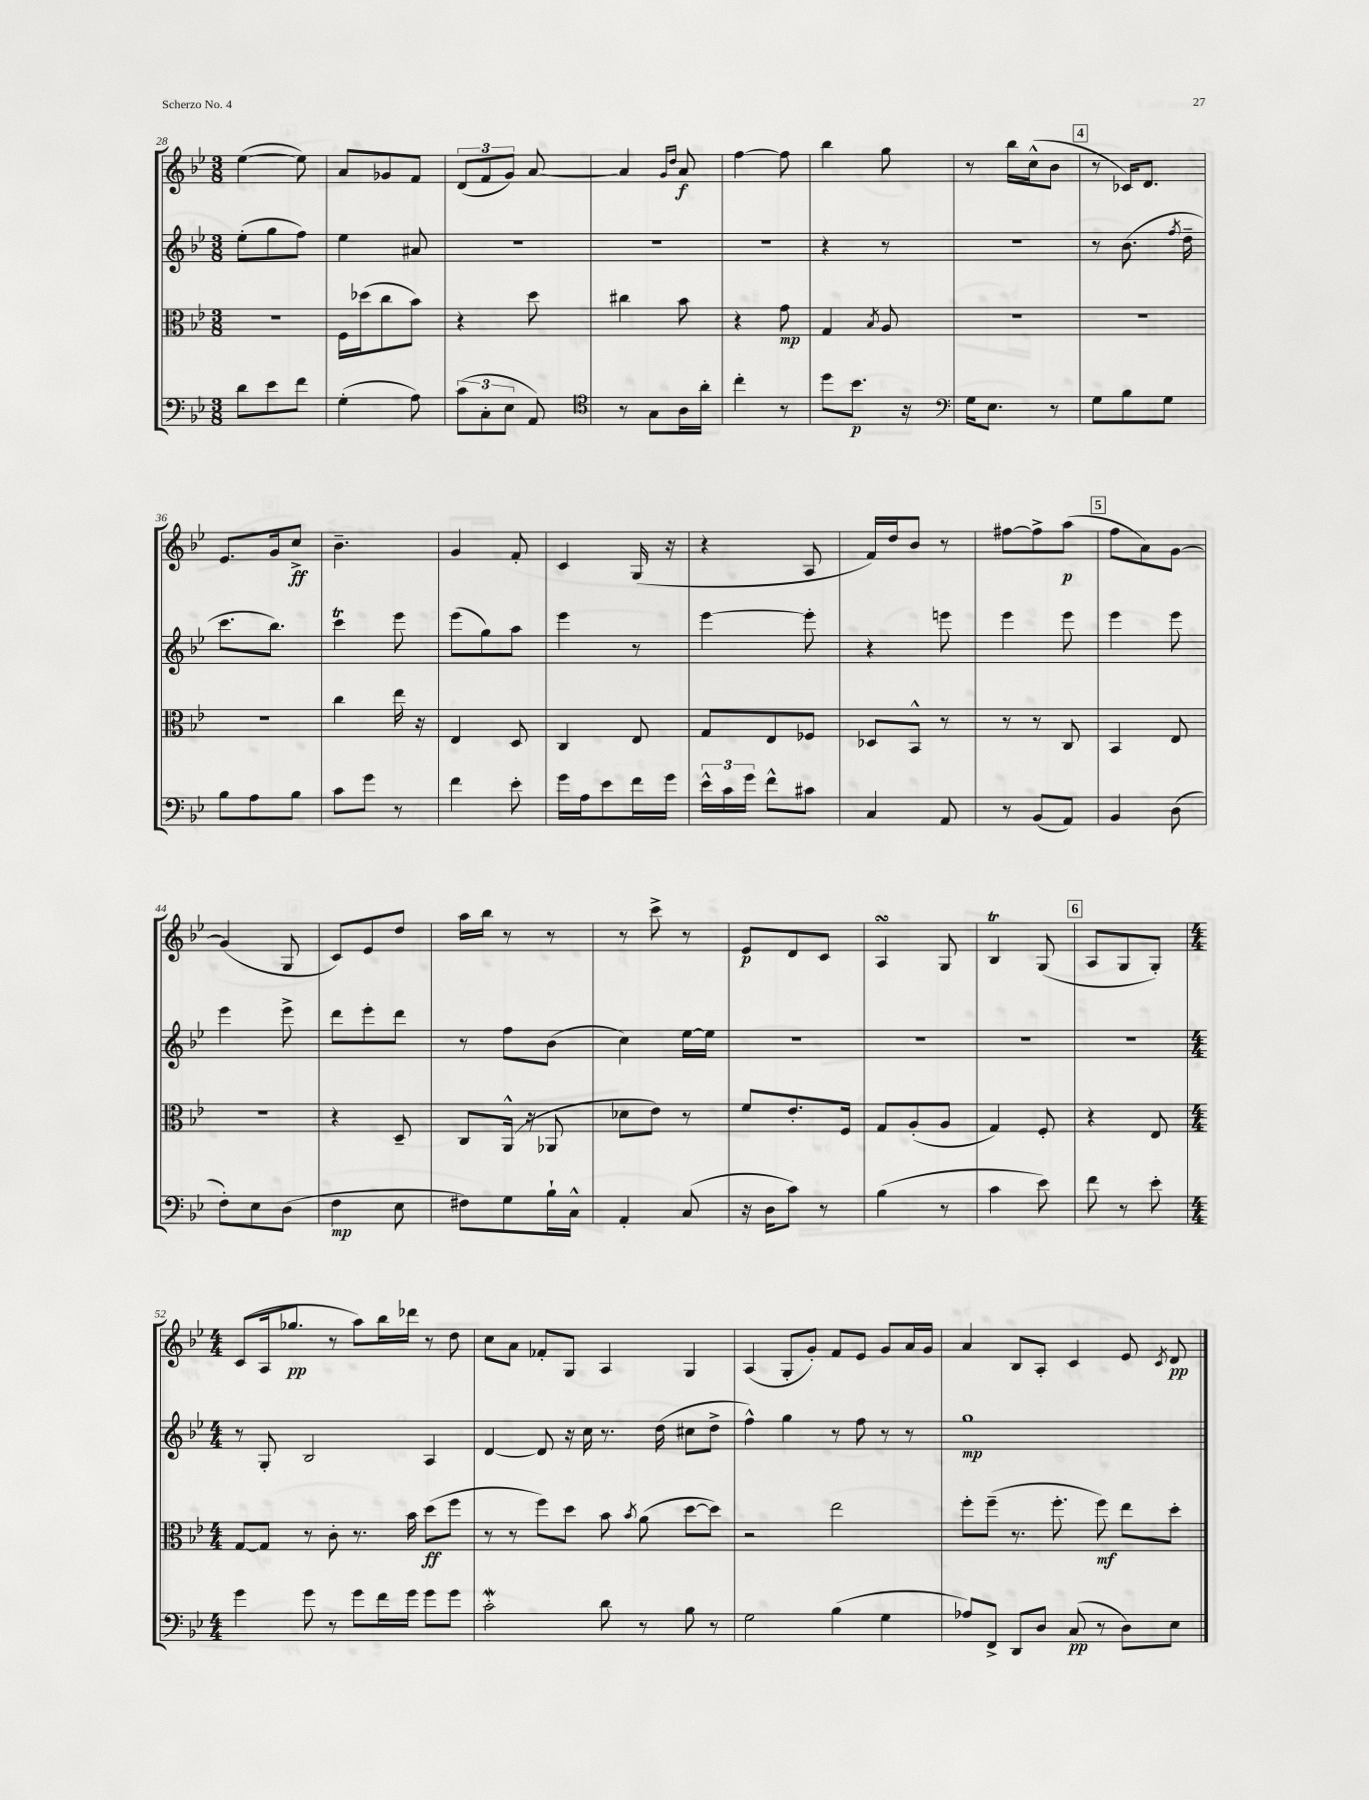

**kern	**kern	**kern	**kern
*staff4	*staff3	*staff2	*staff1
*clefF4	*clefC3	*clefG2	*clefG2
*k[b-e-]	*k[b-e-]	*k[b-e-]	*k[b-e-]
*M3/8	*M3/8	*M3/8	*M3/8
8d	4.r	(8ee-'	([4ee-
8e-	.	8gg	.
8f	.	8ff)	8ee-])
=	=	=	=
(4G'	16F	4ee-	8a
.	(16dd-	.	.
.	8cc	.	8g-
8A)	8b-)	8a#	8f
=	=	=	=
(12c	4r	4.r	(12d
12C'	.	.	12f
12E-	.	.	12g)
8AA)	8dd	.	[8a
=	=	=	=
*clefC4	*	*	*
8r	4cc#	4.r	4a]
8G	.	.	.
.	.	.	16qqg
.	.	.	16qqdd
16A	8b-	.	8a
16a'	.	.	.
=	=	=	=
4cc'	4r	4.r	[4ff
8r	8g	.	8ff]
=	=	=	=
8dd	4G	4r	4bb-
8.b-	.	.	.
.	8qB-	.	.
.	8A	8r	8gg
16r	.	.	.
=	=	=	=
*clefF4	*	*	*
16G	4.r	4.r	8r
8.E-	.	.	.
.	.	.	16bb-
.	.	.	(16cc^^
8r	.	.	8b-
=	=	=	=
8G	4.r	8r	8r
8B-	.	(8.b-	16c-)
.	.	.	8.d
8G	.	.	.
.	.	8qff	.
.	.	16dd~	.
=	=	=	=
8B-	4.r	8.ccc	8.e-
8A	.	.	.
.	.	8.bb-)	16g
8B-	.	.	8cc^
=	=	=	=
8c	4cc	4ccc	4.b-~
8g	.	.	.
8r	16ee-	8eee-	.
.	16r	.	.
=	=	=	=
4f	4E-	(8eee-	4g
.	.	8gg)	.
8e-'	8D	8aa	8f'
=	=	=	=
16g	4C	4eee-	4c
16A	.	.	.
8e-	.	.	.
16f	8E-	8r	(16G
16g	.	.	16r
=	=	=	=
24e-^^	8G	[4eee-	4r
24c	.	.	.
24g	.	.	.
8f^^	8E-	.	.
8c#	8F-	8eee-']	8A
=	=	=	=
4C	8D-	4r	16f)
.	.	.	16dd
.	8BB-^^	.	8b-
8AA	8r	8eee	8r
=	=	=	=
8r	8r	4eee-	[8ff#
(8BB-	8r	.	8ff#^]
8AA)	8C	8eee-	(8aa
=	=	=	=
4BB-	4BB-	4eee-	8ff
.	.	.	8a)
(8D	8E-	8eee-	[8g
=	=	=	=
8F')	4.r	4eee-	(4g]
8E-	.	.	.
(8D	.	8eee-^	8G
=	=	=	=
4F	4r	8ddd	8c)
.	.	8eee-'	8e-
8E-	8D~	8ddd	8dd
=	=	=	=
8F#)	8C	8r	16aa
.	.	.	16bb-
8G	(16AA^^	8ff	8r
.	16r	.	.
16B-`	8AA-	(8b-	8r
16C^^	.	.	.
=	=	=	=
4AA'	8d-	4cc)	8r
.	8e-)	.	8ccc^
(8C	8r	[16ee-	8r
.	.	16ee-]	.
=	=	=	=
16r	8f	4.r	8e-
16D	.	.	.
8c)	8.e-'	.	8d
8r	.	.	8c
.	16F	.	.
=	=	=	=
(4B-	8G	4.r	4A
.	(8A'	.	.
8r	8A	.	8G
=	=	=	=
4c	4G)	4.r	4B-
8e-)	8F'	.	(8G
=	=	=	=
8f	4r	4.r	8A
8r	.	.	8G
8e-'	8E-	.	8G')
=	=	=	=
*M4/4	*M4/4	*M4/4	*M4/4
4g	[8G	8r	(8c
.	8G]	8G'	16A
.	.	.	8.gg-
8g	8r	2B-	.
8r	8c'	.	8r
8g	8.r	.	8aa)
16f	.	.	16bb-
16g	16b-	.	16ddd-
8g	(8dd	4A	8r
8g	8ff	.	8dd
=	=	=	=
2c'	8r	[4d	8cc
.	8r	.	8a
.	8ff)	8d]	8f-'
.	8dd	16r	8G
.	.	16cc	.
8d	8b-	8.r	4A
.	8qb-	.	.
8r	(8a	.	.
.	.	(16dd	.
8B-	[8dd	8cc#	4G
8r	8dd])	8dd^	.
=	=	=	=
2G	2r	4ff^^)	(4A
.	.	4gg	8G'
.	.	.	8g')
(4B-	2ee-	8r	8f
.	.	8ff	8e-
4G	.	8r	8g
.	.	8r	16a
.	.	.	16g
=	=	=	=
8A-)	8ff'	1gg	4a
8FF^	(8ff~	.	.
8DD	8.r	.	8B-
8D	.	.	8A'
.	8.ff'	.	.
(8C	.	.	4c
8r	8ff)	.	.
8D)	8ee-	.	8e-
.	.	.	8qc
8E-	8dd'	.	8d
==	==	==	==
*-	*-	*-	*-
